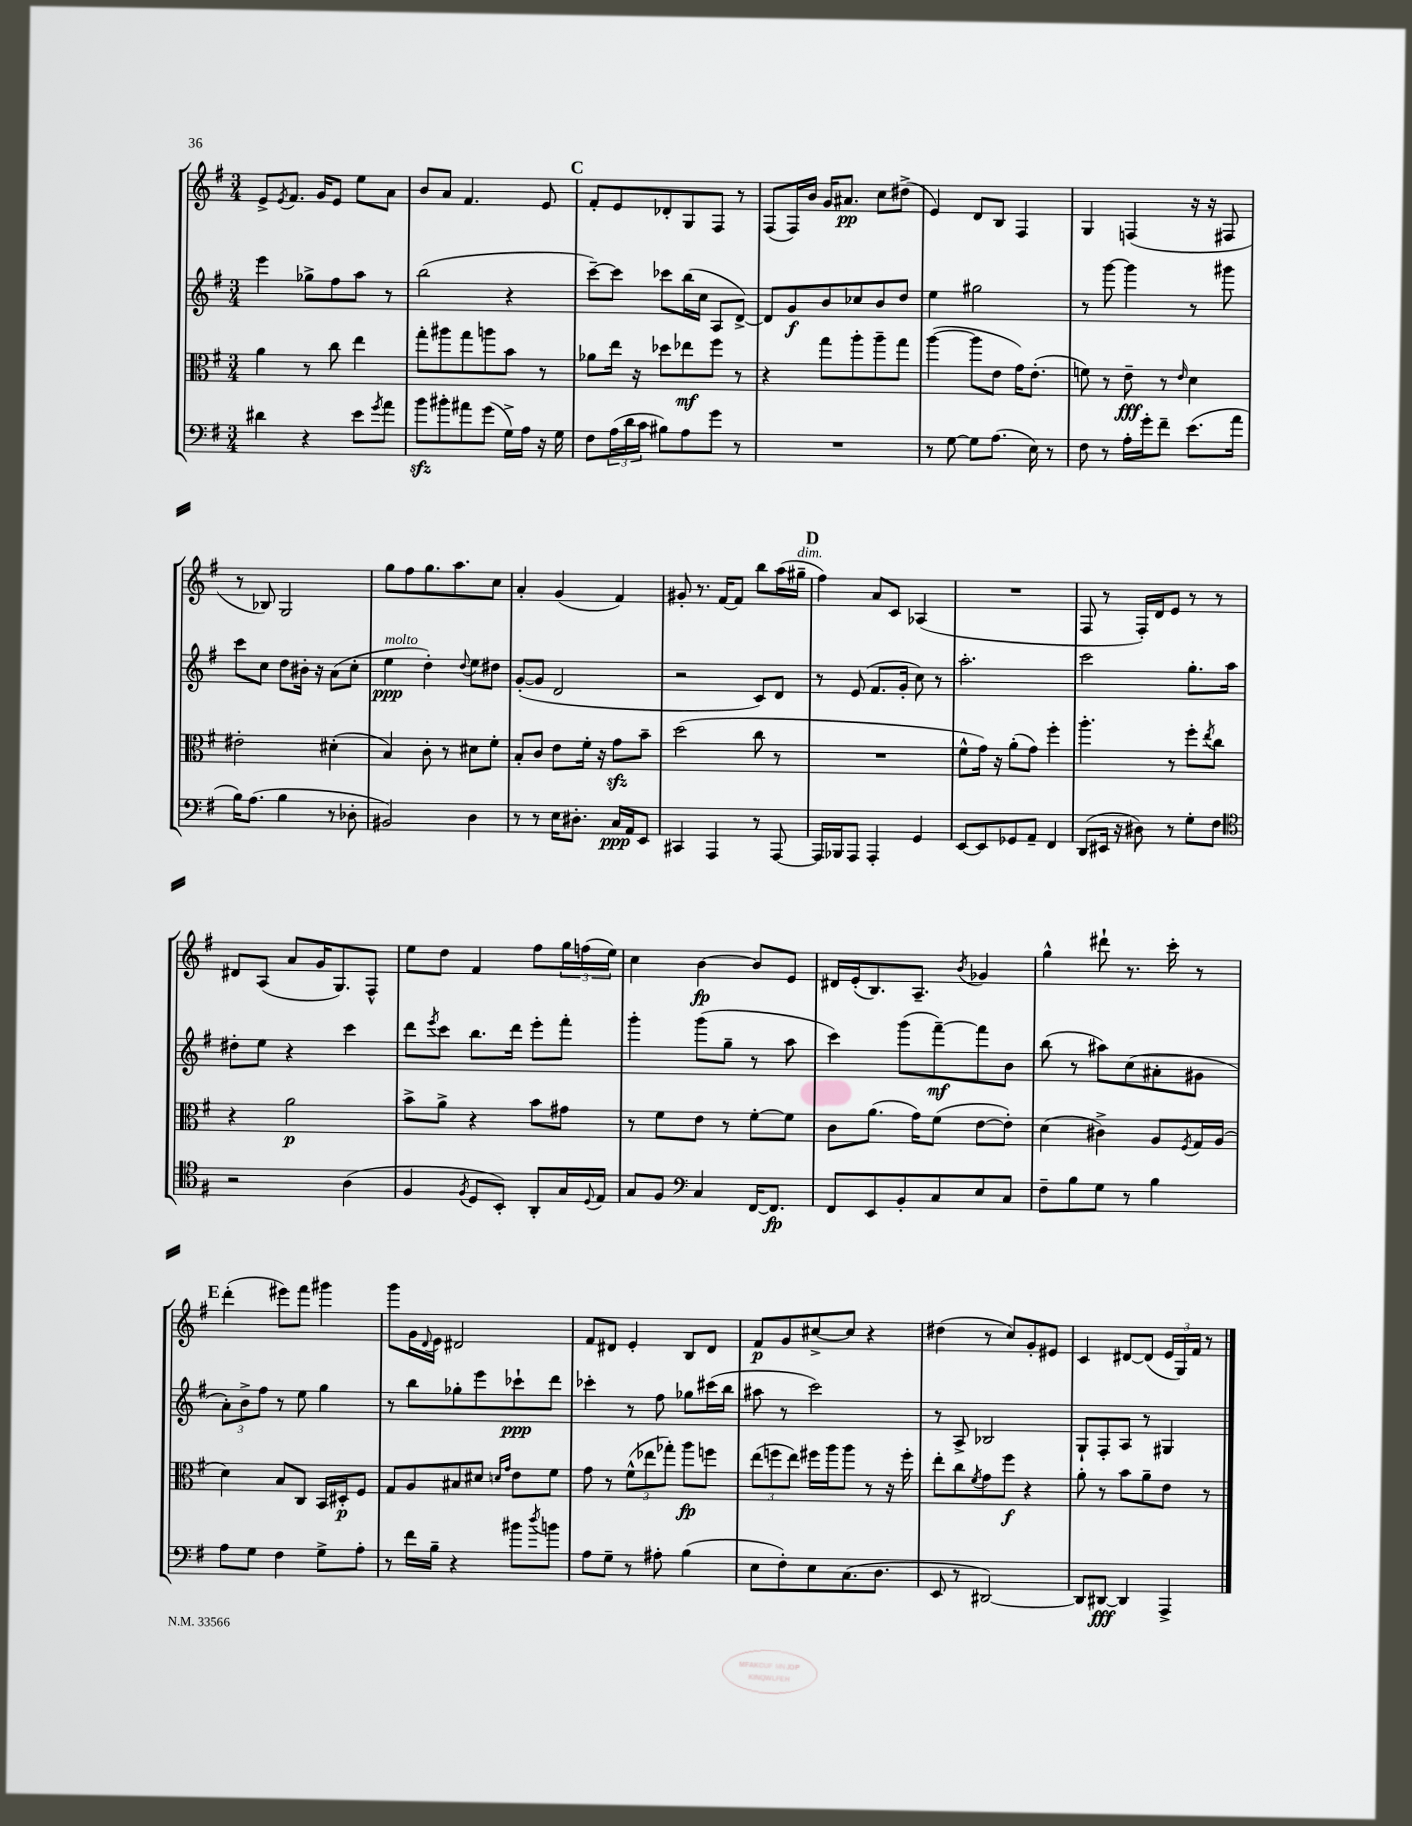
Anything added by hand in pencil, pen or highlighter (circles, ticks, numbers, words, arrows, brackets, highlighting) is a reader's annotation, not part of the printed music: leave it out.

**kern	**dynam	**kern	**dynam	**kern	**dynam	**kern	**dynam
*part4	*part4	*part3	*part3	*part2	*part2	*part1	*part1
*staff4	*staff4	*staff3	*staff3	*staff2	*staff2	*staff1	*staff1
*clefF4	*	*clefC3	*	*clefG2	*	*clefG2	*
*k[f#]	*	*k[f#]	*	*k[f#]	*	*k[f#]	*
*M3/4	*	*M3/4	*	*M3/4	*	*M3/4	*
=101	=101	=101	=101	=101	=101	=101	=101
4d#X\	.	4a\	.	4eee\	.	8e^/L	.
.	.	.	.	.	.	8qe/	.
.	.	.	.	.	.	8.f#/J	.
4r	.	8r	.	8gg-X^\L	.	.	.
.	.	.	.	.	.	16g/KL	.
.	.	8cc\	.	8ff#\	.	8e/J	.
8e\L	.	4ee\	.	8aa\J	.	8ee\L	.
8qg/	.	.	.	.	.	.	.
8a\J	.	.	.	8r	.	8a\J	.
=102	=102	=102	=102	=102	=102	=102	=102
8bzz\L	.	8gg'\L	.	(2bb\	.	8b/L	.
8b#X'\	.	8aa#X\	.	.	.	8a/J	.
8a#X\	.	8gg\	.	.	.	4.f#/	.
(8g\J	.	8aan\	.	.	.	.	.
16G^\LL)	.	8b\J	.	4r	.	.	.
16A\JJ	.	.	.	.	.	.	.
16r	.	8r	.	.	.	8e/	.
16G\	.	.	.	.	.	.	.
!!LO:REH:place=s1:t=C
=103	=103	=103	=103	=103	=103	=103	=103
8F#\L	.	8a-X\L	.	[8ccc~\L)	.	8f#'/L	.
(24A\L	.	16ee\Jk	.	8ccc\J]	.	8e/	.
24d\	.	.	.	.	.	.	.
.	.	16r	.	.	.	.	.
24c\JJ	.	.	.	.	.	.	.
8B#X\L)	.	8dd-X\L	.	8ccc-X\L	.	8d-X'/	.
8A\	.	8ee-X\	mf	(16bb\L	.	8G/	.
.	.	.	.	16cc\JJ	.	.	.
8g\J	.	8ff#\J	.	8A/L	.	8F#/J	.
8r	.	8r	.	[8d^/J)	.	8r	.
=104	=104	=104	=104	=104	=104	=104	=104
2.r	.	4r	.	8d/L]	.	(8F#/L	.
.	.	.	.	8g/	f	16F#/L)	.
.	.	.	.	.	.	16b/JJ	.
.	.	8gg\L	.	8b/	.	16g/KL	.
.	.	.	.	.	.	8.a#X/J	pp
.	.	8aa'\	.	8cc-X/	.	.	.
.	.	8aa~\	.	8b/	.	8cc\L	.
.	.	8gg\J	.	8dd/J	.	(8dd#X^\J	.
=105	=105	=105	=105	=105	=105	=105	=105
8r	.	([4aa\	.	4ee\	.	4e/)	.
[8G\	.	.	.	.	.	.	.
8G\L]	.	8aa\L]	.	2gg#X\	.	8d/L	.
(8.A\J	.	8e\J	.	.	.	8B/J	.
.	.	16g\KL)	.	.	.	4F#/	.
16E\)	.	(8.e'\J	.	.	.	.	.
8r	.	.	.	.	.	.	.
=106	=106	=106	=106	=106	=106	=106	=106
8F#\	.	8fn\)	.	8r	.	4G/	.
8r	.	8r	.	[8ggg\	.	.	.
16A'\LL	.	8e~\	fff	4ggg\]	.	(4Fn/	.
16g'\J	.	.	.	.	.	.	.
8f#~\J	.	8r	.	.	.	.	.
.	.	16qqe/	.	.	.	.	.
(8.e\L	.	4d\	.	8r	.	16r	.
.	.	.	.	.	.	16r	.
.	.	.	.	8ggg#X\	.	8F#X/	.
16a\Jk	.	.	.	.	.	.	.
!!LO:LB:g=z
=107	=107	=107	=107	=107	=107	=107	=107
16B\KL)	.	2e#X'\	.	8ccc\L	.	8r	.
(8.A\J	.	.	.	.	.	.	.
.	.	.	.	8cc\J	.	8B-X/)	.
4B\	.	.	.	8dd\L	.	2G/	.
.	.	.	.	16b#X'\Jk	.	.	.
.	.	.	.	16r	.	.	.
8r	.	(4d#X'\	.	(8a\L	.	.	.
8D-X'\	.	.	.	8cc'\J	.	.	.
=108	=108	=108	=108	=108	=108	=108	=108
!	!	!	!	!LO:TX:a:i:t=molto	!	!	!
2BB#X/)	.	4B/)	.	4ee\	ppp	8gg\L	.
.	.	.	.	.	.	8ff#\	.
.	.	8c'\	.	4dd'\)	.	8.gg\	.
.	.	8r	.	.	.	.	.
.	.	.	.	.	.	8.aa\	.
.	.	.	.	8qqdd/	.	.	.
4D\	.	8d#X\L	.	8ee\L	.	.	.
.	.	8f#'\J	.	8dd#X\J	.	8cc\J	.
=109	=109	=109	=109	=109	=109	=109	=109
8r	.	8B'/L	.	([8g'/L	.	4a'/	.
8r	.	8c/J	.	8g/J]	.	.	.
16E\KL	.	8e\L	.	2d/	.	(4g/	.
8.D#X'\J	.	.	.	.	.	.	.
.	.	16f#'\Jk	.	.	.	.	.
.	.	16r	.	.	.	.	.
16C/LL	ppp	8gzz\L	.	.	.	4f#/)	.
16AA/J	.	.	.	.	.	.	.
8EE/J	.	8b~\J	.	.	.	.	.
=110	=110	=110	=110	=110	=110	=110	=110
4CC#X/	.	(2dd\	.	2r	.	8g#X'/	.
.	.	.	.	.	.	8.r	.
4AAA/	.	.	.	.	.	.	.
.	.	.	.	.	.	[16f#/KL	.
.	.	.	.	.	.	8f#/J]	.
8r	.	8cc\	.	8c/L)	.	8bb\L	.
[8AAA/	.	8r	.	8d/J	.	(16aa\L	.
!	!	!	!	!	!	!LO:TX:a:i:t=dim.	!
.	.	.	.	.	.	16gg#X~\JJ	.
!!LO:REH:place=s1:t=D
=111	=111	=111	=111	=111	=111	=111	=111
16AAA/LL]	.	2.r	.	8r	.	4ff#\)	.
16BBB-X/J	.	.	.	.	.	.	.
8AAA/J	.	.	.	(8e/	.	.	.
4AAA'/	.	.	.	8.f#/L	.	8a/L	.
.	.	.	.	.	.	8c/J	.
.	.	.	.	16g'/Jk	.	.	.
4GG/	.	.	.	8cc\)	.	(4A-X/	.
.	.	.	.	8r	.	.	.
=112	=112	=112	=112	=112	=112	=112	=112
[8EE/L	.	8f#^^\L	.	2.aa'\	.	2.r	.
8EE/]	.	16g\Jk)	.	.	.	.	.
.	.	16r	.	.	.	.	.
8GG-X/	.	(8a'\L	.	.	.	.	.
8AA~/J	.	8g\J)	.	.	.	.	.
4FF#/	.	4ff#'\	.	.	.	.	.
=113	=113	=113	=113	=113	=113	=113	=113
(8DD/L	.	4.aa'\	.	2ccc\	.	8F#/	.
16EE#X/Jk	.	.	.	.	.	8r	.
16r	.	.	.	.	.	.	.
8D#X\)	.	.	.	.	.	16F#'/LL)	.
.	.	.	.	.	.	16d/J	.
8r	.	8r	.	.	.	8e/J	.
8G'\L	.	8ff#'\L	.	8.gg'\L	.	8r	.
.	.	8qee/	.	.	.	.	.
8F#\J	.	8cc\J	.	.	.	8r	.
.	.	.	.	16aa\Jk	.	.	.
!!LO:LB:g=z
=114	=114	=114	=114	=114	=114	=114	=114
*clefC4	*	*	*	*	*	*	*
2r	.	4r	.	8dd#X'\L	.	8d#X/L	.
.	.	.	.	8ee\J	.	(8A/J	.
.	.	2a\	p	4r	.	8a/L	.
.	.	.	.	.	.	16g/K	.
.	.	.	.	.	.	8.G/)	.
(4A\	.	.	.	4ccc\	.	.	.
.	.	.	.	.	.	8F#^^/J	.
=115	=115	=115	=115	=115	=115	=115	=115
4F#/	.	8b^\L	.	8ddd\L	.	8ee\L	.
.	.	.	.	8qeee/	.	.	.
.	.	8a^\J	.	8ccc\J	.	8dd\J	.
8qF#/	.	.	.	.	.	.	.
8D/L	.	4r	.	8.bb\L	.	4f#/	.
8BB'/J)	.	.	.	.	.	.	.
.	.	.	.	16ddd\Jk	.	.	.
8AA'/L	.	8b\L	.	8eee'\L	.	8ff#\L	.
16G/L	.	8g#X\J	.	8fff#'\J	.	24gg\L	.
.	.	.	.	.	.	(24ffn\	.
8qqD/	.	.	.	.	.	.	.
16E/JJ	.	.	.	.	.	.	.
.	.	.	.	.	.	24ee\JJ)	.
=116	=116	=116	=116	=116	=116	=116	=116
8G/L	.	8r	.	4ggg'\	.	4cc\	.
8F#/J	.	8f#\L	.	.	.	.	.
*clefF4	*	*	*	*	*	*	*
4C/	.	8e\J	.	(8ggg\L	.	[4b\	fp
.	.	8r	.	8gg~\J	.	.	.
[16FF#/KL	.	[8f#'\L	.	8r	.	8b/L]	.
8.FF#/J]	fp	.	.	.	.	.	.
.	.	8f#\J]	.	8aa\	.	8e/J	.
=117	=117	=117	=117	=117	=117	=117	=117
8FF#/L	.	8c\L	.	4ccc\)	.	16d#X/LL	.
.	.	.	.	.	.	(16e'/J	.
8EE/	.	(8.a\J	.	.	.	8.B/)	.
8BB'/	.	.	.	(8ggg\L	.	.	.
.	.	16g\KL)	.	.	.	8.A~/J	.
8C/	.	(8f#\J	.	[8fff#~\)	mf	.	.
.	.	.	.	.	.	8qb/	.
8E/	.	[8e\L	.	8fff#\]	.	4g-X/	.
8C/J	.	8e'\J])	.	8b\J	.	.	.
=118	=118	=118	=118	=118	=118	=118	=118
8F#~\L	.	(4d\	.	(8bb\	.	4gg^^\	.
8B\	.	.	.	8r	.	.	.
8G\J	.	4c#X^\)	.	8aa#X\L)	.	8ddd#X`\	.
8r	.	.	.	(8cc\	.	8.r	.
4B\	.	8A/L	.	8a#X'\	.	.	.
.	.	.	.	.	.	16ccc'\	.
.	.	8qF#/	.	.	.	.	.
.	.	16G/L	.	8g#X\J	.	8r	.
.	.	(16A/JJ	.	.	.	.	.
!!LO:LB:g=z
!!LO:REH:place=s1:t=E
=119	=119	=119	=119	=119	=119	=119	=119
8A\L	.	4d\)	.	12a'\L)	.	(4ddd'\	.
.	.	.	.	12b^\	.	.	.
8G\J	.	.	.	.	.	.	.
.	.	.	.	12ff#\J	.	.	.
4F#\	.	8B/L	.	8r	.	8eee#X\L)	.
.	.	8C/J	.	8ee\	.	8fff#\J	.
8G^\L	.	16BB/LL	.	4gg\	.	4ggg#X\	.
.	.	16D#X'/J	p	.	.	.	.
8A'\J	.	8F#/J	.	.	.	.	.
=120	=120	=120	=120	=120	=120	=120	=120
8r	.	8G/L	.	8r	.	8ggg\L	.
16f#\LL	.	8A/	.	8bb\L	.	16g\L	.
.	.	.	.	.	.	8qqd/	.
16B~\JJ	.	.	.	.	.	16e\JJ	.
4r	.	8B#X/	.	8gg-X'\	.	2d#X/	.
.	.	8d#X/J	.	8eee\	.	.	.
.	.	16qqdn/LL	.	.	.	.	.
.	.	16qqg/JJ	.	.	.	.	.
8b#X\L	.	8e\L	.	8ccc-X`\	ppp	.	.
8qdd/	.	.	.	.	.	.	.
8bn\J	.	8f#\J	.	8ddd\J	.	.	.
=121	=121	=121	=121	=121	=121	=121	=121
8A\L	.	8g\	.	4ccc-X'\	.	8f#/L	.
8G~\J	.	8r	.	.	.	8d#X/J	.
8r	.	(12f#^^\L	.	8r	.	4e'/	.
.	.	12ee-X\	.	.	.	.	.
8A#X'\	.	.	.	8ff#\	.	.	.
.	.	12gg-X'\J)	.	.	.	.	.
(4B\	.	8aa\L	fp	8gg-X\L	.	8B/L	.
.	.	8ffn\J	.	(16ccc#X\L	.	8d#/J	.
.	.	.	.	16bb\JJ	.	.	.
=122	=122	=122	=122	=122	=122	=122	=122
8E\L	.	(12ee\L	.	8aa#X\	.	8f#/L	p
.	.	12ffn\	.	.	.	.	.
8F#'\)	.	.	.	8r	.	8g/	.
.	.	12ee\J)	.	.	.	.	.
8E\	.	16ff#X\LL	.	2ccc\)	.	[8cc#X^/	.
.	.	16aa\J	.	.	.	.	.
(8.C\	.	8aa\J	.	.	.	8cc#/J]	.
.	.	8r	.	.	.	4r	.
8.D\J	.	.	.	.	.	.	.
.	.	16r	.	.	.	.	.
.	.	16ff#'\	.	.	.	.	.
=123	=123	=123	=123	=123	=123	=123	=123
8EE/	.	8ee'\L	.	8r	.	(4dd#X\	.
8r	.	8cc\	.	8A^/	.	.	.
.	.	8qf#/	.	.	.	.	.
[2DD#X/)	.	8g\	.	2B-X/	.	8r	.
.	.	8ff#\J	f	.	.	8cc/L)	.
.	.	4r	.	.	.	8g'/	.
.	.	.	.	.	.	8e#X/J	.
=124	=124	=124	=124	=124	=124	=124	=124
8DD#/L]	.	8a'\	.	8G`/L	.	4c/	.
[8DD#X/J	fff	8r	.	8F#'/	.	.	.
4DD#/]	.	8b\L	.	8A/J	.	[8d#X/L	.
.	.	8a~\	.	8r	.	(8d#/J]	.
4AAA^/	.	8e\J	.	4G#X/	.	24e/LL	.
.	.	.	.	.	.	24G/)	.
.	.	.	.	.	.	24f#/JJ	.
.	.	8r	.	.	.	8r	.
==	==	==	==	==	==	==	==
*-	*-	*-	*-	*-	*-	*-	*-
